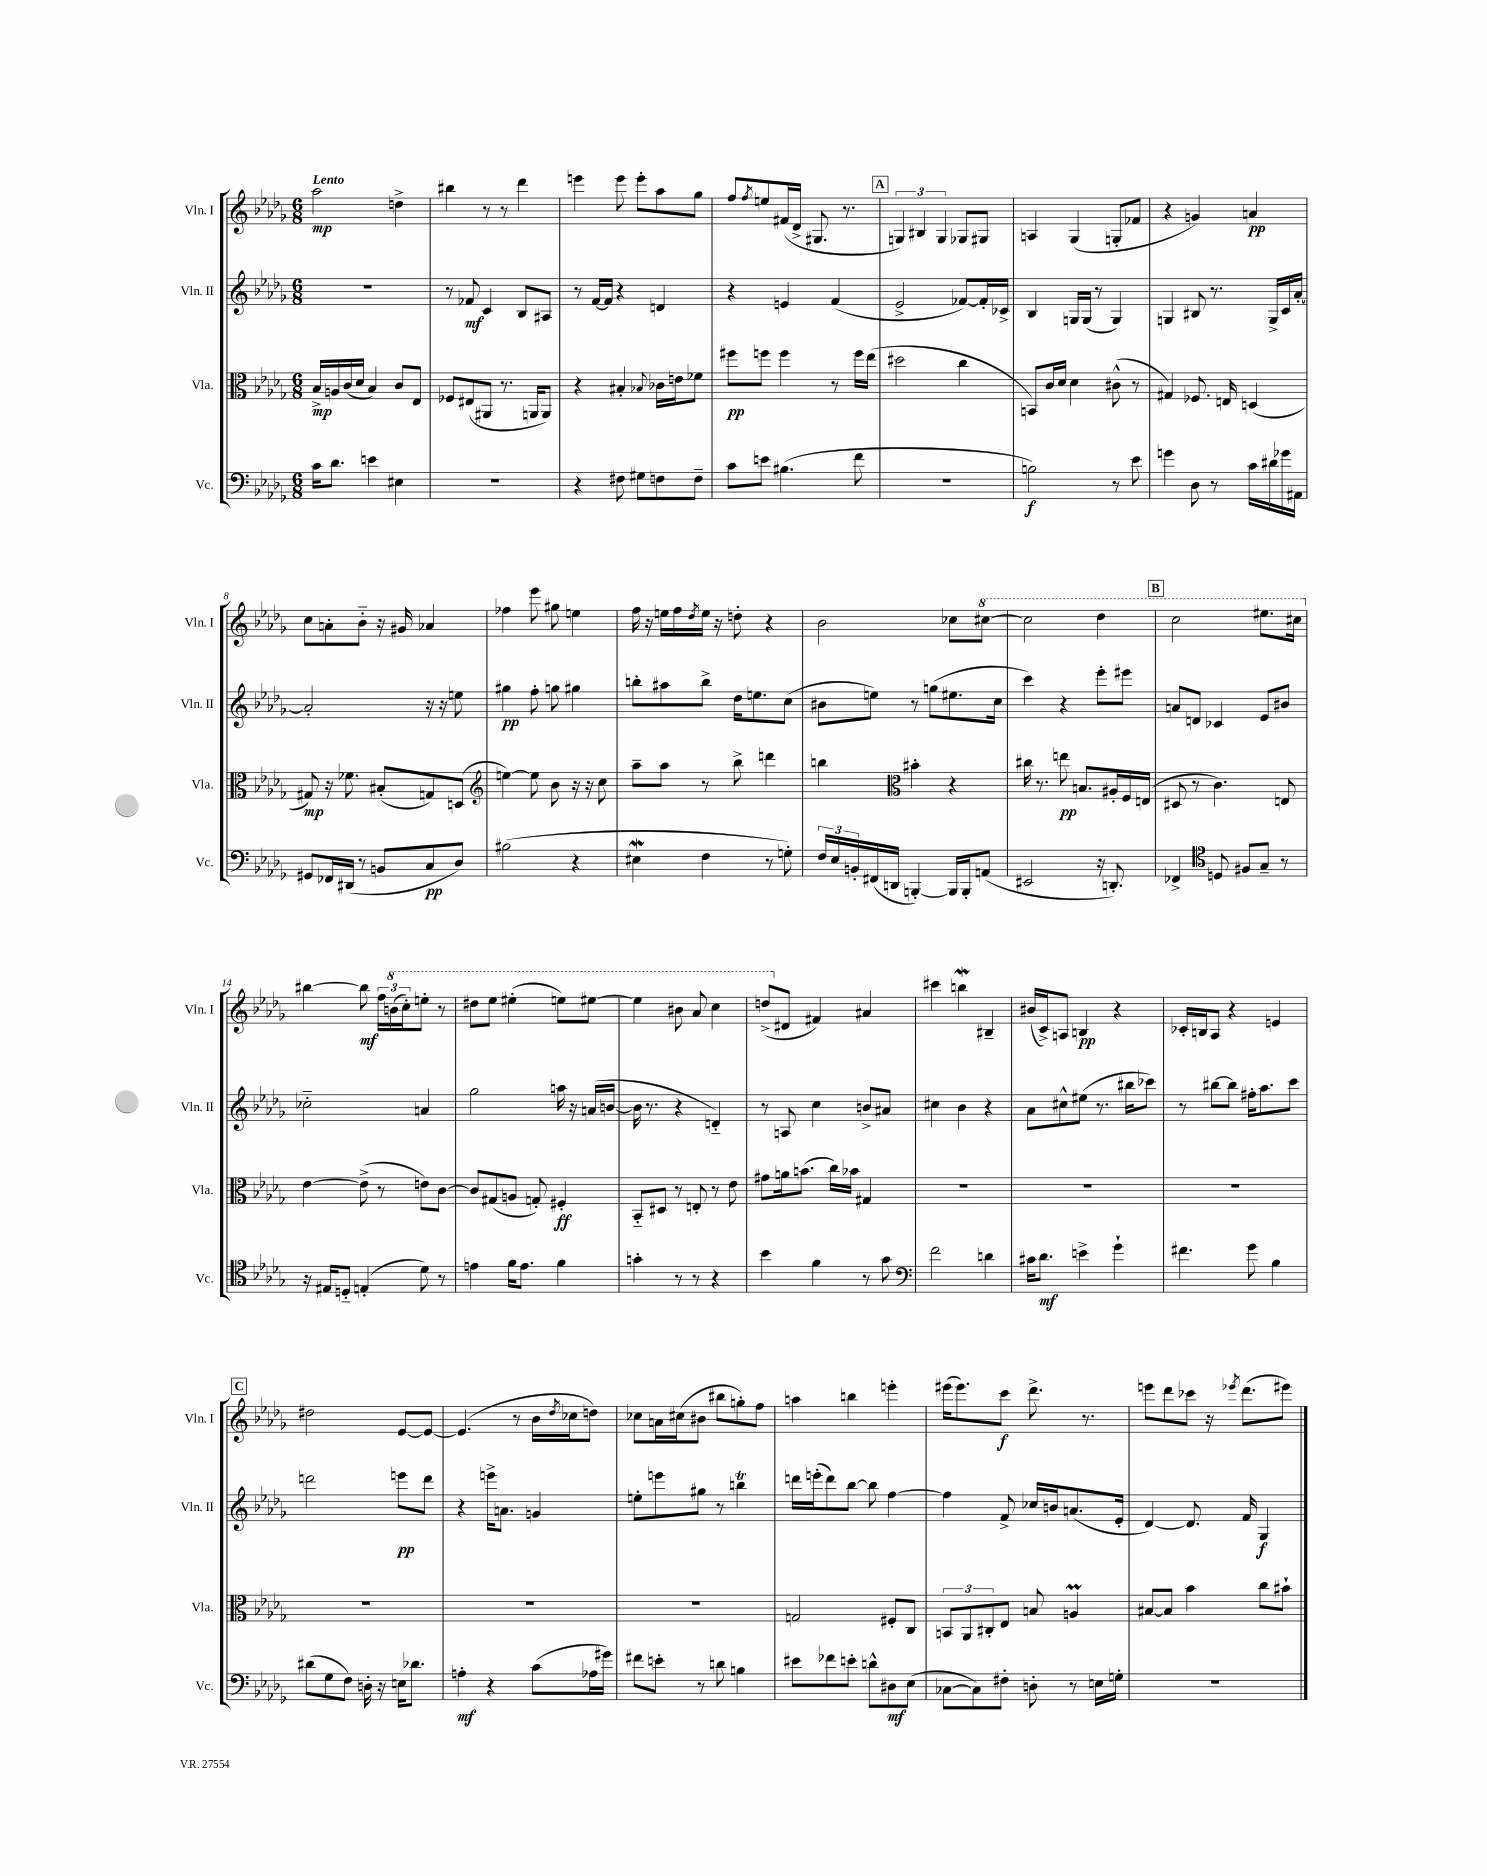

**kern	**kern	**kern	**kern
*staff4	*staff3	*staff2	*staff1
*clefF4	*clefC3	*clefG2	*clefG2
*k[b-e-a-d-g-]	*k[b-e-a-d-g-]	*k[b-e-a-d-g-]	*k[b-e-a-d-g-]
*M6/8	*M6/8	*M6/8	*M6/8
16c	16B-^	2.r	2aa-
8.d-	16A	.	.
.	(16c	.	.
.	16d-	.	.
4e	4B-)	.	.
4E#	8c	.	4dd^
.	8E-	.	.
=	=	=	=
2.r	8F-	8r	4bb#
.	(8E#	8f-	.
.	8AA#	4c	8r
.	8.r	.	8r
.	.	8B-	4ddd-
.	16AA	.	.
.	8AA)	8A#	.
=	=	=	=
4r	4r	8r	4eee
.	.	[16f	.
.	.	16f]	.
8F#	4B#'	4r	8eee
8G#	.	.	8eee'
.	8qqB-	.	.
8F	16c-	4d	8aa-
.	16e	.	.
8F~	8f-	.	8gg-
=	=	=	=
8c	8ff#	4r	8ff
.	.	.	8qff
8e	8ff	.	8ee
(4.B#	4ff	4e	(16f#
.	.	.	16d-^
.	.	.	8.G#
.	8r	(4f	.
.	.	.	8.r
8f	16ff	.	.
.	(16ee-	.	.
=	=	=	=
2.r	2dd#	2e-^	6G)
.	.	.	6B#
.	.	.	6G
.	4cc	[8f-)	8G-
.	.	16f-']	8G#
.	.	16c-^	.
=	=	=	=
2B)	8BB)	4B-	4A
.	16c	.	.
.	16d-	.	.
.	4d-	16G	(4G-
.	.	(16G	.
.	.	8r	.
8r	(8c#^^	4G)	8G'
8e-	8r	.	8f-
=	=	=	=
4g	4G#)	4G	4r
8D-	8.F-	8B#	4g)
8r	.	8.r	.
.	16E	.	.
16c	(4D	.	4a
16d#	.	16G^	.
16g-	.	16c	.
16AA#	.	[16a-'	.
=	=	=	=
8GG#	8G#)	2a-']	8cc
16FF-	16r	.	8a'
(16DD#	8.f-	.	.
8r	.	.	8b-'~
8BB	(8B#'	.	16r
.	.	.	16g#
8C	8G)	16r	4a-
.	.	16r	.
8D-)	(8D	8ee	.
=	=	=	=
*	*clefG2	*	*
(2B#	[4ee)	4gg#	4ff-
.	8ee]	8ff'	8eee-
.	8b-	8gg	8gg#
4r	16r	4gg#	4ee
.	16r	.	.
.	8cc	.	.
=	=	=	=
4E#	8aa-~	8bb'	16ff
.	.	.	16r
.	8aa-	8aa#	16ee
.	.	.	16ff
.	.	.	8qdd-
4F	8r	8bb^	16ee
.	.	.	16r
.	8bb-^	16dd-	8dd'
.	.	8.ee	.
8r	4ddd	.	4r
8G')	.	(8cc	.
=	=	=	=
24F	4bb	8b#	2b-
24E-	.	.	.
24BB'	.	.	.
(16FF#	.	8ee)	.
16DD	.	.	.
*	*clefC3	*	*
[4BBB')	4b#'	8r	.
.	.	(8gg	.
16BBB]	4r	8.ee#	8cc-
16BBB'	.	.	.
(8AA	.	.	[8ccc#
.	.	16cc	.
=	=	=	=
2EE#	16cc#	4ccc)	2ccc#]
.	8.r	.	.
.	8ee	4r	.
.	8.B	.	.
16r	.	8eee-'	4ddd-
8.DD')	16A#'	.	.
.	16F	8eee#	.
.	(16E	.	.
=	=	=	=
4FF-^	8D#	8a	2ccc
.	8r	8d	.
*clefC4	*	*	*
8D	4.c)	4c-	.
8F#	.	.	.
8G-~	.	8e-	8.eee#
8r	8E	8b#	.
.	.	.	16ccc#
=	=	=	=
16r	[4e-	2cc-'~	[4bb#
16E#	.	.	.
8D'~	.	.	.
(4E'	(8e-^]	.	8bb#]
.	8r	.	24ff
.	.	.	(24bb
.	.	.	24ccc')
8d-)	8e)	4a	8eee'
8r	[8c	.	8r
=	=	=	=
4e	8c]	2gg-	8ddd#
.	(8G#	.	8eee-
16f	8A	.	(4eee#'
8.e	.	.	.
.	8G')	.	.
4f	4F#'	16aa	8eee)
.	.	16r	.
.	.	(16a	[8eee#
.	.	[16b	.
=	=	=	=
4g'	8BB-'~	16b]	4eee#]
.	.	8.r	.
.	8D#	.	.
8r	8r	4r	8bb#
8r	8E'	.	8aa-
4r	8r	4d'~)	4ccc
.	8e-	.	.
=	=	=	=
4b-	8g#	8r	(8ddd^
.	16a	8A	8d#
.	(8.b	.	.
4f	.	4cc	4f#)
.	16cc)	.	.
.	16b-	.	.
8r	4G#	8b^	4a#
8g-	.	8a#	.
=	=	=	=
*clefF4	*	*	*
2f	2.r	4cc#	4ccc#
.	.	4b-	4bb
4d	.	4r	4B#~
=	=	=	=
16c#	2.r	8a-	(16b#
8.d-	.	.	16c^)
.	.	8cc#^^	8A
4e^	.	(8ee#	4B
.	.	8.r	.
4g-`	.	.	4r
.	.	16bb#	.
.	.	8ccc-)	.
=	=	=	=
4.f#	2.r	8r	16c-'
.	.	.	16B
.	.	[8bb#	8A-
.	.	8bb#]	4r
8g-	.	16ff#'	.
.	.	8.aa-	.
4B-	.	.	4e
.	.	8ccc	.
=	=	=	=
(8d#	2.r	2ddd	2dd#
8G-	.	.	.
8F)	.	.	.
16D'	.	.	.
16r	.	.	.
16E	.	8eee	[8e-
8.d-	.	.	.
.	.	8ddd	8e-_
=	=	=	=
4A'	2.r	4r	(4.e-]
4r	.	16eee^	.
.	.	8.a	.
.	.	.	8r
(8c	.	4g	16b-
.	.	.	8qdd-
.	.	.	16cc-
16A-	.	.	8dd)
16g#)	.	.	.
=	=	=	=
8f#	2.r	8ee'	8cc-
8e'	.	8eee	16a
.	.	.	(16cc#
8r	.	8gg#	8b#
8d	.	8r	8bb#
4B	.	4bb	8gg')
.	.	.	8ff
=	=	=	=
8e#	2G	16ddd	4aa
.	.	(16eee'	.
8f-	.	8ddd)	.
8e'	.	[8bb-	4bb
8d^^	.	8bb-]	.
8D#	8F#'	[4ff	4eee'
(8E-	8C	.	.
=	=	=	=
[8C-	12BB	4ff]	(16eee#
.	.	.	8.eee#)
.	12AA-	.	.
8C-])	.	.	.
.	12C#'	.	.
8F#'	8E-	8f^	8ccc
8D'	8B	16cc-	8.ddd-^
.	.	16b	.
8r	4A	(8.a	.
.	.	.	8.r
16E	.	.	.
16G'	.	16e-'	.
=	=	=	=
2.r	[8B#	[4d-)	8eee
.	8B#]	.	8ddd-
.	4b-	8.d-]	8ccc-
.	.	.	16r
.	.	.	8qeee-
.	.	16f	(8.ddd-
.	8cc	4G-	.
.	8b#`	.	8eee#)
==	==	==	==
*-	*-	*-	*-
